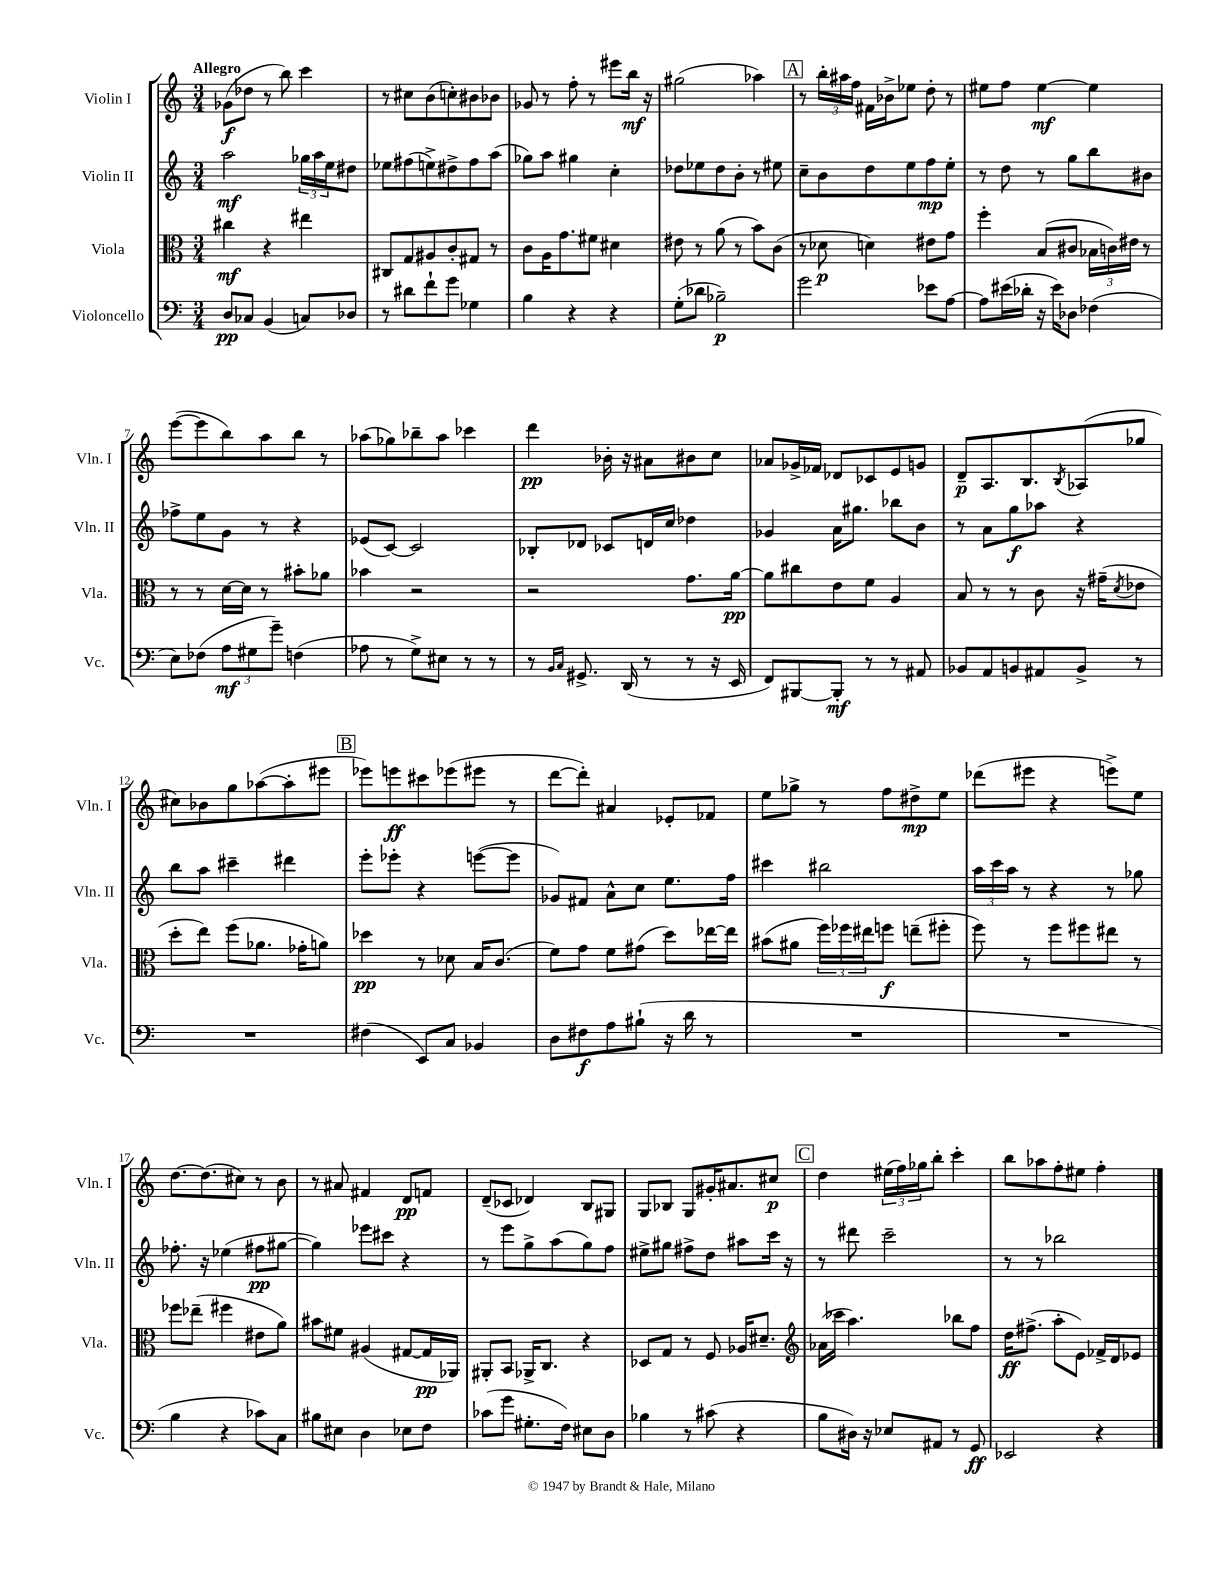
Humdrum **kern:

**kern	**kern	**kern	**kern
*staff4	*staff3	*staff2	*staff1
*clefF4	*clefC3	*clefG2	*clefG2
*k[]	*k[]	*k[]	*k[]
*M3/4	*M3/4	*M3/4	*M3/4
8D	4cc#	2aa	(8g-
8C-	.	.	8dd-
(4BB	4r	.	8r
.	.	.	8bb)
8C)	4ee#	24gg-	4ccc
.	.	24aa	.
.	.	24ee	.
8D-	.	8dd#	.
=	=	=	=
8r	8C#	8ee-	8r
8d#	8G	(8ff#	8cc#
8f`	8A#	8ee^)	(8b
8g	8c'	8dd#^	8cc')
4G-	8G#	8ff#	8b#
.	8r	(8aa	8b-
=	=	=	=
4B	8c	8gg-)	8g-
.	16A	8aa	8r
.	8.g	.	.
4r	.	4gg#	8ff'
.	8f#	.	8r
4r	4d#	4cc'	8eee#
.	.	.	16bb
.	.	.	16r
=	=	=	=
(8G'	8e#	8dd-	(2gg#
8d-	8r	8ee-	.
2B-~)	(8a	8dd-	.
.	8r	8b'	.
.	8b)	8r	4aa-)
.	(8c	8ee#	.
=	=	=	=
2g	8r	8cc~	8r
.	8d-	8b	24bb'
.	.	.	24aa#
.	.	.	24ff
.	4d)	8dd	16f#
.	.	.	16b-^
.	.	8ee	8ee-
8e-	8e#	8ff	8dd'
[8A	8g	8ee'	8r
=	=	=	=
8A]	4ff'	8r	8ee#
(16e#	.	8dd	8ff
16d-'	.	.	.
16r	(8B	8r	[4ee#
16e#)	.	.	.
8D-	8c#	8gg	.
(4F-	24B-	8bb	4ee#]
.	24c)	.	.
.	24e#	.	.
.	8r	8b#	.
=	=	=	=
8E)	8r	8ff-^	([8eee
(8F-	8r	8ee	8eee]
12A	[16d	8g	8bb)
.	16d]	.	.
12G#	.	.	.
.	8r	8r	8aa
12g~)	.	.	.
(4F	8b#'	4r	8bb
.	8a-	.	8r
=	=	=	=
8A-	4b-	(8e-	(8aa-
8r	.	[8c)	8gg-)
8G^)	2r	2c]	8bb-~
8E#	.	.	8aa-
8r	.	.	4ccc-
8r	.	.	.
=	=	=	=
8r	2r	8B-'	4ddd
16qqBB	.	.	.
16qqC	.	.	.
8.GG#^	.	8d-	.
.	.	8c-	16b-'
(16DD	.	.	16r
8r	.	16d	8a#
.	.	16cc	.
8r	8.g	4dd-	8b#
16r	.	.	8cc
16EE	[16a	.	.
=	=	=	=
8FF)	8a]	4g-	8a-
[8BBB#	8cc#	.	16g-^
.	.	.	16f-
8BBB#']	8e	16a	8d-
.	.	8.gg#	.
8r	8f	.	8c-
8r	4A	8bb-	8e
8AA#	.	8b	8g
=	=	=	=
8BB-	8B	8r	8d~
8AA	8r	8a	8.A
8BB	8r	8gg	.
.	.	.	8.B
8AA#	8c	8aa-	.
.	.	.	8qB
8BB^	16r	4r	(8A-
.	(16g#~	.	.
.	8qd	.	.
8r	8e-	.	8gg-
=	=	=	=
2.r	8dd'	8bb	8cc#)
.	8ee)	8aa	8b-
.	(8ff	4ccc#~	8gg
.	8.a-	.	([8aa-
.	.	4ddd#	8aa-']
.	16g-'	.	.
.	8a)	.	8eee#
=	=	=	=
(4F#	4dd-	8eee'	8eee-)
.	.	8eee-'	8eee
8EE)	8r	4r	8ccc#
8C	8d-	.	(8eee-
4BB-	16B	([8eee	8eee#
.	(8.c	.	.
.	.	8eee]	8r
=	=	=	=
8D	8f)	8g-)	[8ddd
8F#	8g	8f#	8ddd'])
8A	8f	8a^^	4a#
(8B#`	(8g#	8cc	.
16r	8dd)	8.ee	8e-'
16d	.	.	.
8r	[16ee-	.	8f-
.	16ee-]	16ff	.
=	=	=	=
2.r	(8b#	4ccc#	8ee
.	8a#	.	8gg-^
.	24ff)	2bb#	8r
.	24ff-	.	.
.	24ee#	.	.
.	8ff	.	8ff
.	(8ee~	.	8dd#^
.	8ff#'	.	8ee
=	=	=	=
2.r	8ff)	24aa	(8ddd-
.	.	24ccc	.
.	.	24aa	.
.	8r	8r	8eee#
.	8ff	4r	4r
.	8ff#	.	.
.	8ee#	8r	8eee^)
.	8r	8gg-	8ee
=	=	=	=
4B	8ff-	8.ff-'	[8.dd
.	(8ee-~	.	.
.	.	16r	(8.dd]
4r	4ff#	(4ee-	.
.	.	.	8cc#)
8c-)	8e#	8ff#	8r
8C	8a)	[8gg#	8b
=	=	=	=
8B#	8b#	4gg#])	8r
8E#	8f#	.	8a#
4D	(4A#	8eee-	4f#
.	.	8ccc#	.
8E-	[8G#	4r	8d
8F	16G#]	.	8f
.	16AA-)	.	.
=	=	=	=
(8c-	8AA#'	8r	(8d~
8g	8BB	8eee	8c-
8.G#'	16AA-^	8gg^	4d-)
.	8.C	.	.
.	.	(8aa	.
16F)	.	.	.
8E#	4r	8gg)	8B
8D	.	8ff	8G#
=	=	=	=
4B-	8D-	8ee#^	8G
.	8G	8gg#	8B-
8r	8r	8ff#^	8G
(8c#	8F	8dd	16g#'
.	.	.	8.a#
4r	16A-	8aa#	.
.	8.d#~	.	.
.	.	16ccc	8cc#
.	.	16r	.
=	=	=	=
*	*clefG2	*	*
8B	(16a-	8r	4dd
.	16ccc-	.	.
16D#)	4.aa)	8ddd#	.
16r	.	.	.
8E-	.	2ccc~	(24ee#
.	.	.	24ff)
.	.	.	24gg-
8AA#	.	.	8bb'
8r	8bb-	.	4ccc'
8GG	8ff	.	.
=	=	=	=
2EE-	16dd	8r	8bb
.	(8.ff#^	.	.
.	.	8r	8aa-
.	8aa'	2bb-	8ff'
.	8e)	.	8ee#
4r	16f-^	.	4ff'
.	16d	.	.
.	8e-	.	.
==	==	==	==
*-	*-	*-	*-
